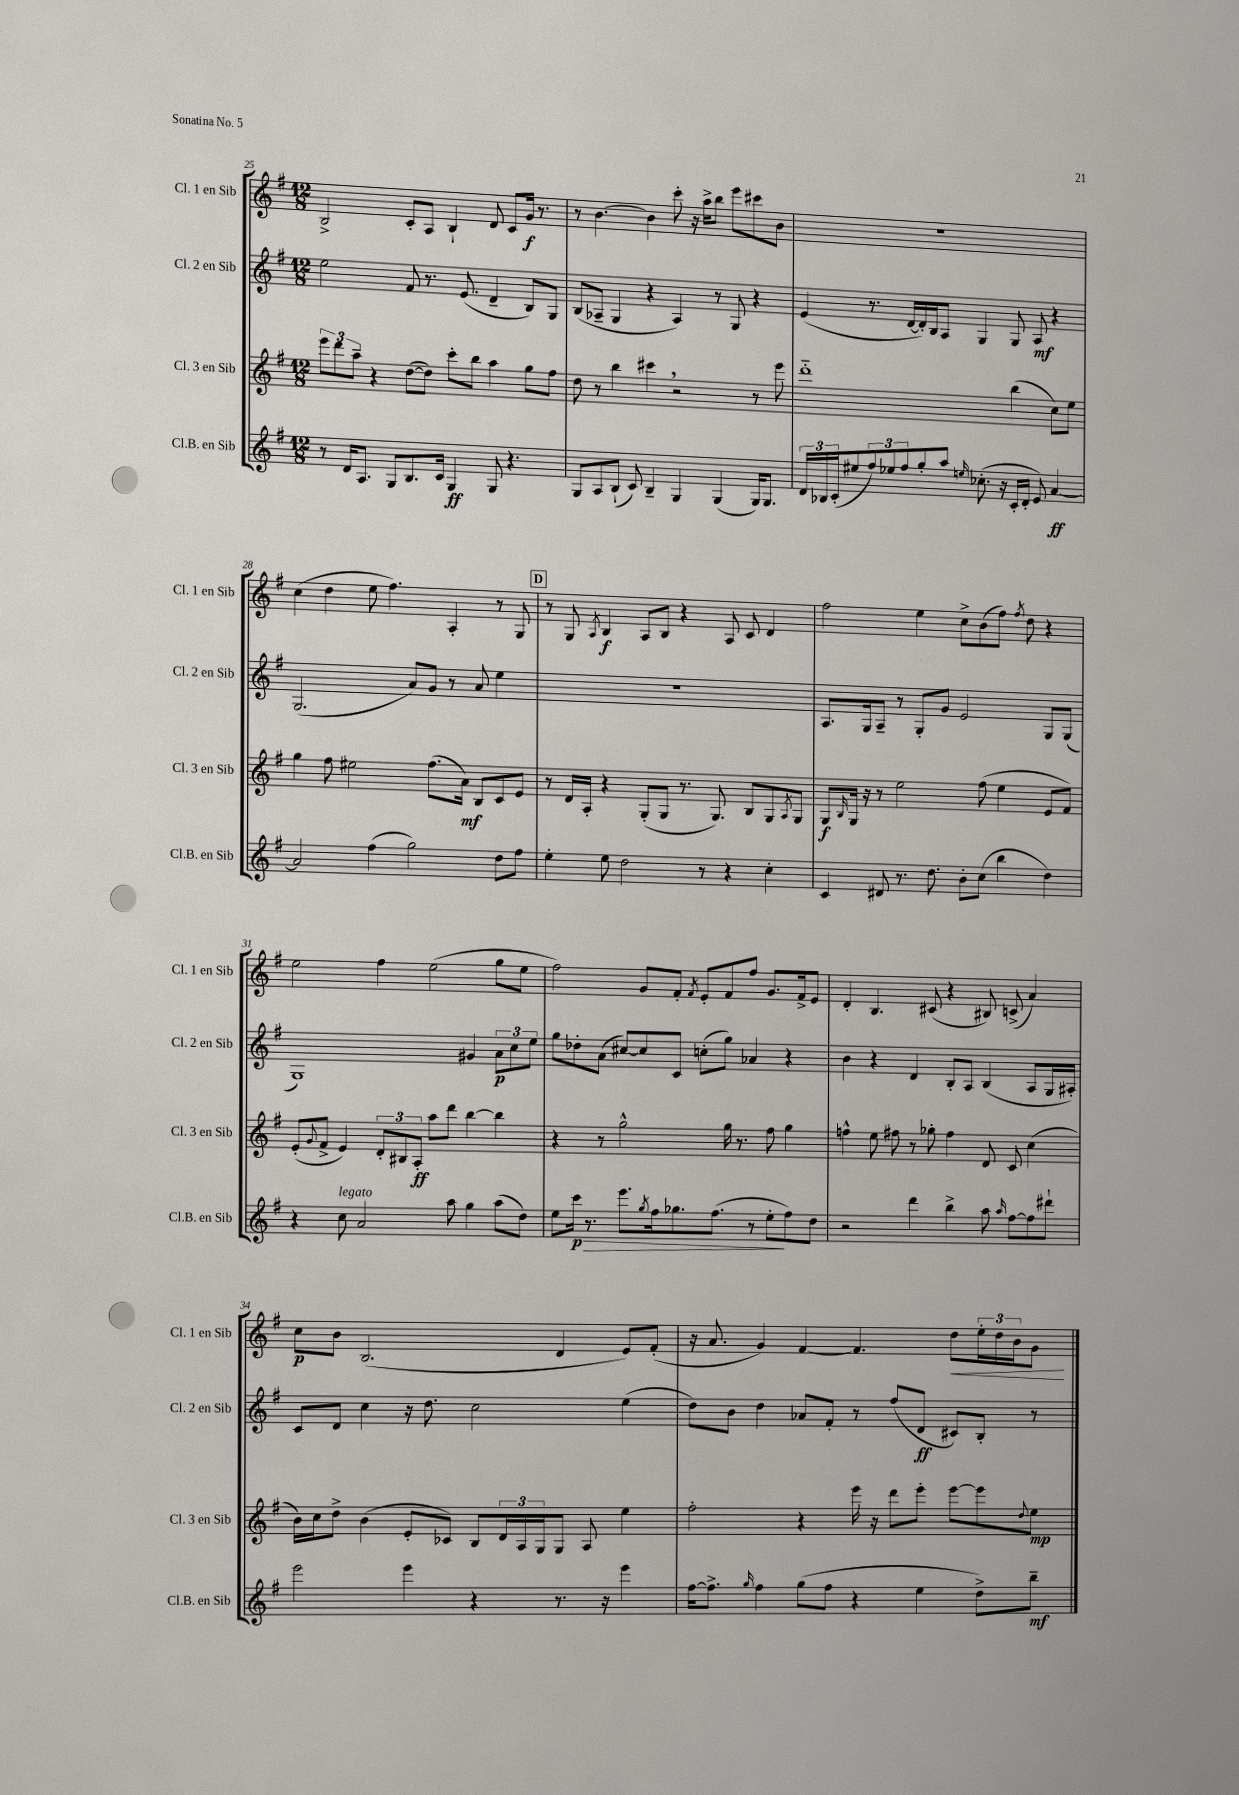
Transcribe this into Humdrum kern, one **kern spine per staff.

**kern	**kern	**kern	**kern
*staff4	*staff3	*staff2	*staff1
*clefG2	*clefG2	*clefG2	*clefG2
*k[f#]	*k[f#]	*k[f#]	*k[f#]
*M12/8	*M12/8	*M12/8	*M12/8
8r	12eee\L	2ee\	2B^/
.	12ddd\	.	.
16d/LK	.	.	.
.	12aa~\J	.	.
8.A/J	.	.	.
.	4r	.	.
8G/L	.	.	.
8.B/	([8dd\L	8f#/	8c'/L
.	8dd\]J)	8.r	8A/J
16c/Jk	.	.	.
4G/	8ccc'\L	.	4B`/
.	.	(8.e/	.
.	8bb\J	.	.
8G/	4aa\	4d~/	8d/
4.r	.	.	8c/L
.	8gg\L	8B/L)	16g/Jk
.	.	.	8.r
.	8ff#\J	8G/J	.
=	=	=	=
8G/L	8dd\	(8B/L	8r
8A/	8r	8A-~/J	[4.b\
(8B`/J	4bb\	4G/	.
8c/)	.	.	.
4B~/	4ccc#\	4r	4b\]
4G/	2r	4A-/)	8ccc'\
.	.	.	16r
.	.	.	16aa^\LK
(4G/	.	8r	8bb\J
.	.	8G/	8eee\L
16G/LK)	8r	4r	8ccc#\
8.G/J	.	.	.
.	8eee\	.	8b\J
=	=	=	=
24d/LL	1ddd'~	(4e/	1.r
24B-/	.	.	.
(24c'/J	.	.	.
8ee#/	.	.	.
12ff#/)	.	8.r	.
12ee-/	.	.	.
12ff#/	.	.	.
.	.	[16d/LL	.
8gg'/	.	16d'/])	.
.	.	16B/J	.
8aa/J	.	8A/J	.
16qqee/	.	.	.
(8.cc-'\	.	4G/	.
16r	.	.	.
16c'/LL	(4bb\	8G/	.
16d'/JJ	.	.	.
8e/)	.	8A/	.
[4a/	8cc\L)	4r	.
.	8ee\J	.	.
=	=	=	=
2a/]	4gg\	(2.G/	(4cc\
.	8ff#\	.	4dd\
.	2ee#\	.	.
(4ff#\	.	.	8ee\
.	.	.	4.ff#\)
2gg\)	.	8a/L)	.
.	(8.ff#\L	8g/J	.
.	.	8r	4A'/
.	16a\Jk)	.	.
.	8B/L	8a/	.
8dd\L	8c/	4ee\	8r
8ff#\J	8e/J	.	8G/
=	=	=	=
4ee'\	8r	1.r	8r
.	16d/LL	.	8G/
.	16A'/JJ	.	.
.	.	.	8qA/
8ee\	4r	.	4B/
2dd\	.	.	.
.	(8G'/L	.	8A/L
.	8G/J	.	8B/J
.	8.r	.	4r
8r	.	.	.
.	8.G/)	.	.
4r	.	.	8A/
.	8B/L	.	8c/
4cc'\	8G/	.	4d/
.	8qA/	.	.
.	8G/J	.	.
=	=	=	=
4c/	8G/L	8.A/L	2ff#\
.	16qqB/	.	.
.	16G/Jk	.	.
.	16r	16G/k	.
8d#/	8r	8A~/J	.
8.r	2ee\	8r	.
.	.	8G'/L	4ee\
8.dd\	.	.	.
.	.	8g/J	.
8b'\L	.	2e/	8cc^\L
(8cc\J	(8ff#\	.	(8b\
4bb\	4ee\	.	8ff#\J)
.	.	.	8qff#/
.	.	.	8dd\
4dd\)	8e/L	8G/L	4r
.	8f#/J)	(8G/J	.
=	=	=	=
4r	(8e'/L	1G)	2ee\
.	8qqg/	.	.
.	8f#^/J	.	.
8cc\	4e/)	.	.
2a/	.	.	.
.	12d'/L	.	4ff#\
.	12B#/	.	.
.	12A'/J	.	.
.	8aa\L	.	(2ee\
8aa\	8ddd\J	.	.
4gg\	[4bb\	4g#/	.
(8aa\L	4bb\]	12a\L	8gg\L
.	.	12cc\	.
8dd\J)	.	.	8ee\J
.	.	12ee\J	.
=	=	=	=
8ee\L	4r	8gg\L	2ff#\)
16ccc\Jk	.	8dd-'\	.
8.r	.	.	.
.	8r	(8a\J	.
8.eee\L	2gg^^\	[8cc#/L)	.
.	.	8cc#/]	8g/L
8qgg/	.	.	.
16ff#\k	.	.	.
8.gg-\	.	8c/J	8f#'/J
.	.	.	8qf#/
.	.	(8cc'\L	8e'/L
(8.ff#\J	.	.	.
.	16gg\	8gg\J)	8f#/
.	8.r	.	.
8r	.	4a-/	8ff#/J
8ee'\L	8ff#\	.	8.g/L
8ff#\)	4gg\	4r	.
.	.	.	16f#^/k
8dd\J	.	.	8e/J
=	=	=	=
2r	4ff^^\	4b\	4d'/
.	8ee\	4r	4.B/
.	8ff#\	.	.
4ddd\	8r	4d/	.
.	8gg-'\	.	(8c#/
4bb^\	4ff#\	8B'/L	4r
.	.	8A/J	.
8aa\	8d/	(4B/	8B#/)
16qqaa/	.	.	.
[8ff#\L	8c/	.	(8c^/
8ff#\]	(4cc\	8A/L	4a/)
8ddd#`\J	.	16G/L	.
.	.	16A#'/JJ)	.
=	=	=	=
2eee\	16b\LL)	8c/L	8cc\L
.	16cc\J	.	.
.	8dd^\J	8d/J	8b\J
.	(4b\	4cc\	(2.B/
4eee\	8e'/L	16r	.
.	.	8.dd\	.
.	8c-/J)	.	.
4r	8B/L	2cc\	.
.	24d/L	.	.
.	24A/	.	.
.	24G/J	.	.
8.r	8G/J	.	4d/
.	8A/	.	.
16r	.	.	.
4eee\	4ee\	(4ee\	8e/L)
.	.	.	(8f#'/J
=	=	=	=
[16ff#\LK	2ff#'\	8dd\L)	16r
8.ff#^\]J	.	.	8.a/
.	.	8b\J	.
16qqgg/	.	.	.
4ff#\	.	4dd\	4g/)
(8gg\L	4r	8a-/L	[4f#/
8ff#\J	.	8f#'/J	.
4r	16eee\	8r	4.f#/]
.	16r	.	.
.	8ddd\L	(8ff#/L	.
4ee\	8eee'\J	8d/J	.
.	[8eee\L	8c#/L)	8dd\L
8dd^\L)	8eee\]	8B'/J	24ee'\L
.	.	.	24dd\
.	.	.	24b\J
.	8qqdd/	.	.
8bb~\J	8ee\J	8r	8g\J
==	==	==	==
*-	*-	*-	*-
